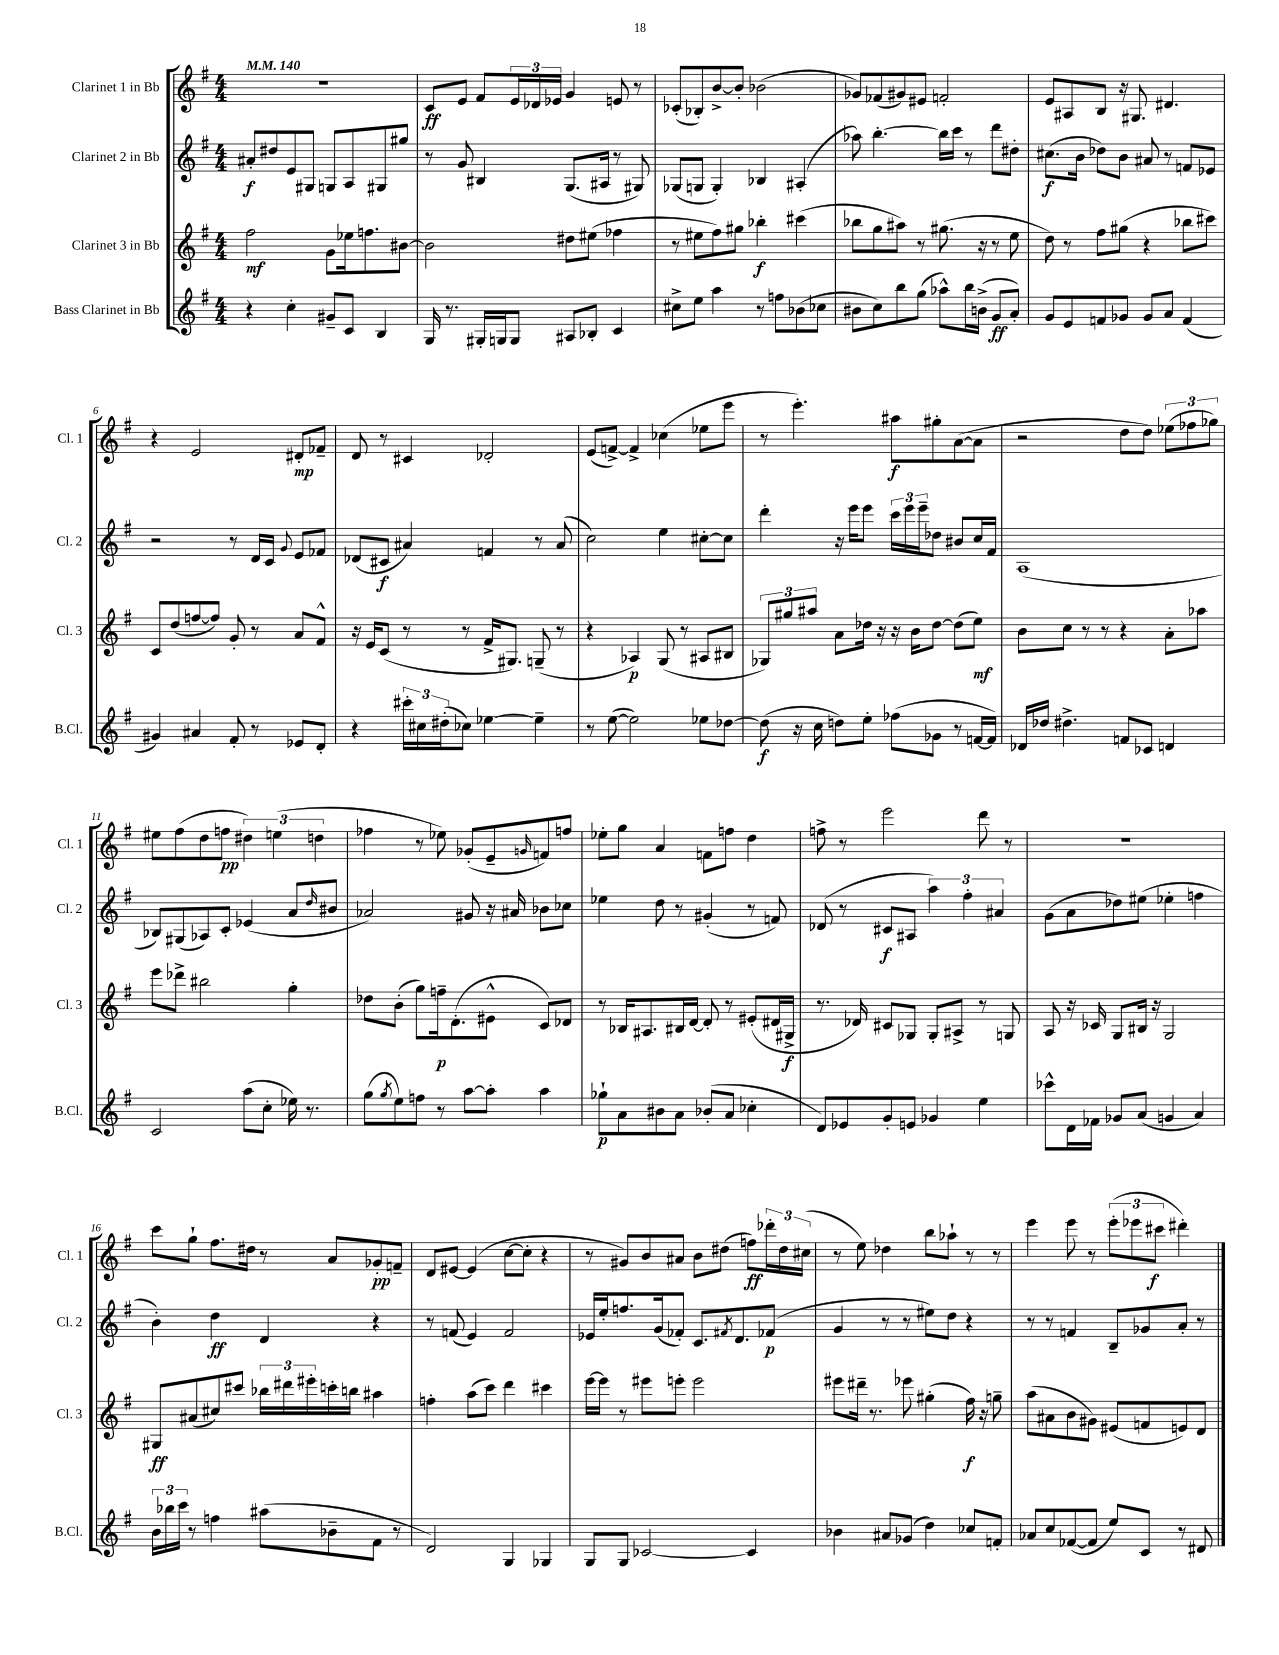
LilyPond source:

<<
\new StaffGroup <<
\new Staff = "s0" \with { instrumentName = "Clarinet 1 in Bb" shortInstrumentName = "Cl. 1" } {
    \clef treble \key g \major \numericTimeSignature \time 4/4 \tempo 4 = 140
    r1 |
    c'8\ff e'8 fis'8 \tuplet 3/2 { e'16 des'16 ees'16 } g'4 e'8 r8 |
    ces'8-.( bes8-.) b'8~-> b'8-. bes'2( |
    ges'8) fes'8( gis'8) eis'8 f'2-. |
    e'8 ais8 b8 r16 gis8. dis'4. |
    r4 e'2 dis'8-.\mp fes'8-- |
    d'8 r8 cis'4 des'2-. |
    e'8( f'8~->) f'4-> ces''4( ees''8 e'''8 |
    r8 e'''4.-.) ais''8\f gis''8-. a'8~( a'8 |
    r2 d''8 d''8) \tuplet 3/2 { ees''8( fes''8 ges''8) } |
    eis''8 fis''8( d''8 f''8\pp \tuplet 3/2 { dis''4) e''4( d''4 } |
    fes''4 r8 ees''8) ges'8-.( e'8-- \grace { g'16 } f'8) f''8 |
    ees''8-. g''8 a'4 f'8 f''8 d''4 |
    f''8-> r8 e'''2 d'''8 r8 |
    R1 |
    c'''8 g''8-! fis''8. dis''16 r8 a'8 ges'8-.\pp f'8-- |
    d'8 eis'8~ eis'4( c''8~ c''8-. r4 |
    r8 gis'8) b'8 ais'8 b'8 dis''8( f''8\ff) \tuplet 3/2 { des'''16-. dis''16 cis''16( } |
    r8 e''8) des''4 b''8 aes''8-! r8 r8 |
    e'''4 e'''8 r8 \tuplet 3/2 { e'''8-.( ees'''8 cis'''8\f } dis'''4-.) \bar "|." |
}
\new Staff = "s1" \with { instrumentName = "Clarinet 2 in Bb" shortInstrumentName = "Cl. 2" } {
    \clef treble \key g \major \numericTimeSignature \time 4/4
    ais'8-.\f dis''8 e'8 gis8 g8 a8 gis8 gis''8 |
    r8 g'8 bis4 g8.( ais16 r8 gis8) |
    ges8( g8 g4-.) bes4 ais4-.( |
    aes''8) b''4.~-. b''16 c'''16 r8 d'''8 dis''8-. |
    cis''8.\f( b'16 des''8) b'8 ais'8 r8 f'8 ees'8 |
    r2 r8 d'16 c'16 \appoggiatura { g'8 } e'8 fes'8 |
    des'8( cis'8\f ais'4) f'4 r8 ais'8( |
    c''2) e''4 cis''8~-. cis''8 |
    d'''4-. r16 e'''16 e'''8 \tuplet 3/2 { c'''16 e'''16 e'''16-- } des''8 bis'8 c''16 fis'16 |
    a1( |
    bes8) gis8( aes8) c'8-. ees'4( a'8 \grace { d''16 } bis'8 |
    aes'2) gis'8 r16 ais'16 bes'8 ces''8 |
    ees''4 d''8 r8 gis'4-.( r8 f'8) |
    des'8( r8 cis'8\f ais8 \tuplet 3/2 { a''4) fis''4-. ais'4 } |
    g'8( a'8 des''8) eis''8( ees''4-. f''4 |
    b'4-.) d''4\ff d'4 r4 |
    r8 f'8( e'4) f'2 |
    ees'16 e''16-. f''8. g'16( fes'8-.) c'8. \acciaccatura { fis'8 } d'8. fes'8\p( |
    g'4 r8 r8 eis''8) d''8 r4 |
    r8 r8 f'4 b8-- ges'8 a'8-. r8 \bar "|." |
}
\new Staff = "s2" \with { instrumentName = "Clarinet 3 in Bb" shortInstrumentName = "Cl. 3" } {
    \clef treble \key g \major \numericTimeSignature \time 4/4
    fis''2\mf g'8 ees''16 f''8. bis'8~ |
    bis'2 dis''8 eis''8( fes''4 |
    r8 eis''8 fis''8) gis''8 bes''4-.\f cis'''4( |
    bes''8 g''8 ais''8) r8 gis''8.( r16 r8 e''8 |
    d''8) r8 fis''8 gis''8( r4 bes''8 cis'''8) |
    c'8 d''8( f''8~ f''8) g'8-. r8 a'8 fis'8-^ |
    r16 e'16 c'8( r8 r8 fis'16-> gis8.) g8--( r8 |
    r4 aes4\p) g8( r8 ais8 bis8 |
    \tuplet 3/2 { ges8) gis''8 ais''8 } a'8 des''16 r16 r16 b'16 des''8~ des''8( e''8\mf) |
    b'8 c''8 r8 r8 r4 a'8-. aes''8 |
    e'''8 des'''8-> bis''2 g''4-. |
    des''8 b'8-.( g''8) f''16--\p d'8.-.( eis'8-^ c'8) des'8 |
    r8 bes16 ais8. bis16 d'16~ d'8-. r8 eis'8-.( dis'16 gis16->\f |
    r8. des'16) cis'8 ges8 ges8-. ais8-> r8 g8 |
    a8 r16 ces'16 g8 bis16 r16 g2 |
    gis8\ff ais'8( cis''8) cis'''8 \tuplet 3/2 { bes''16 dis'''16 eis'''16-. } c'''16-. b''16 ais''4 |
    f''4-. a''8( c'''8) d'''4 cis'''4 |
    e'''16~ e'''16 r8 eis'''8 e'''8-. e'''2 |
    eis'''8 dis'''16-- r8. ees'''8 gis''4-.( fis''16\f) r16 g''8-- |
    a''8( ais'8 b'8 gis'8) eis'8( f'8 e'8) d'8 \bar "|." |
}
\new Staff = "s3" \with { instrumentName = "Bass Clarinet in Bb" shortInstrumentName = "B.Cl." } {
    \clef treble \key g \major \numericTimeSignature \time 4/4
    r4 c''4-. gis'8-- c'8 b4 |
    g16 r8. gis16-. g16 g8 ais8 bes8-. c'4 |
    cis''8-> e''8 a''4 r8 f''8 bes'8( ces''8 |
    bis'8 c''8) b''8 g''8( aes''8-^) b''16 b'16->( g'8\ff a'8-.) |
    g'8 e'8 f'8 ges'8 ges'8 a'8 f'4( |
    gis'4) ais'4 fis'8-. r8 ees'8 d'8-. |
    r4 \tuplet 3/2 { cis'''16-. cis''16 dis''16-.( } ces''8) ees''4~ ees''4-- |
    r8 e''8~( e''2) ees''8 des''8~ |
    des''8\f( r16 c''16 d''8) e''8-. fes''8( ges'8 r8 f'16~ f'16) |
    des'16 des''16 dis''4.-> f'8 ces'8 d'4 |
    c'2 a''8( c''8-. ees''16) r8. |
    g''8( \acciaccatura { g''8 } e''8) f''8 r8 a''8~ a''8-. a''4 |
    ges''8-!\p a'8 bis'8 a'8 bes'8-.( a'8 ces''4-. |
    d'8) ees'8 g'8-. e'8 ges'4 e''4 |
    ces'''8-^ d'16 fes'16 ges'8 a'8( g'4 a'4) |
    \tuplet 3/2 { b'16 bes''16 c'''16 } r8 f''4 ais''8( bes'8-- fis'8 r8 |
    d'2) g4 ges4 |
    g8 g8 ces'2~ ces'4 |
    bes'4 ais'8 ges'8( d''4) ces''8 f'8-. |
    aes'8 c''8 fes'8~( fes'8 e''8) c'8 r8 dis'8 \bar "|." |
}
>>
>>
